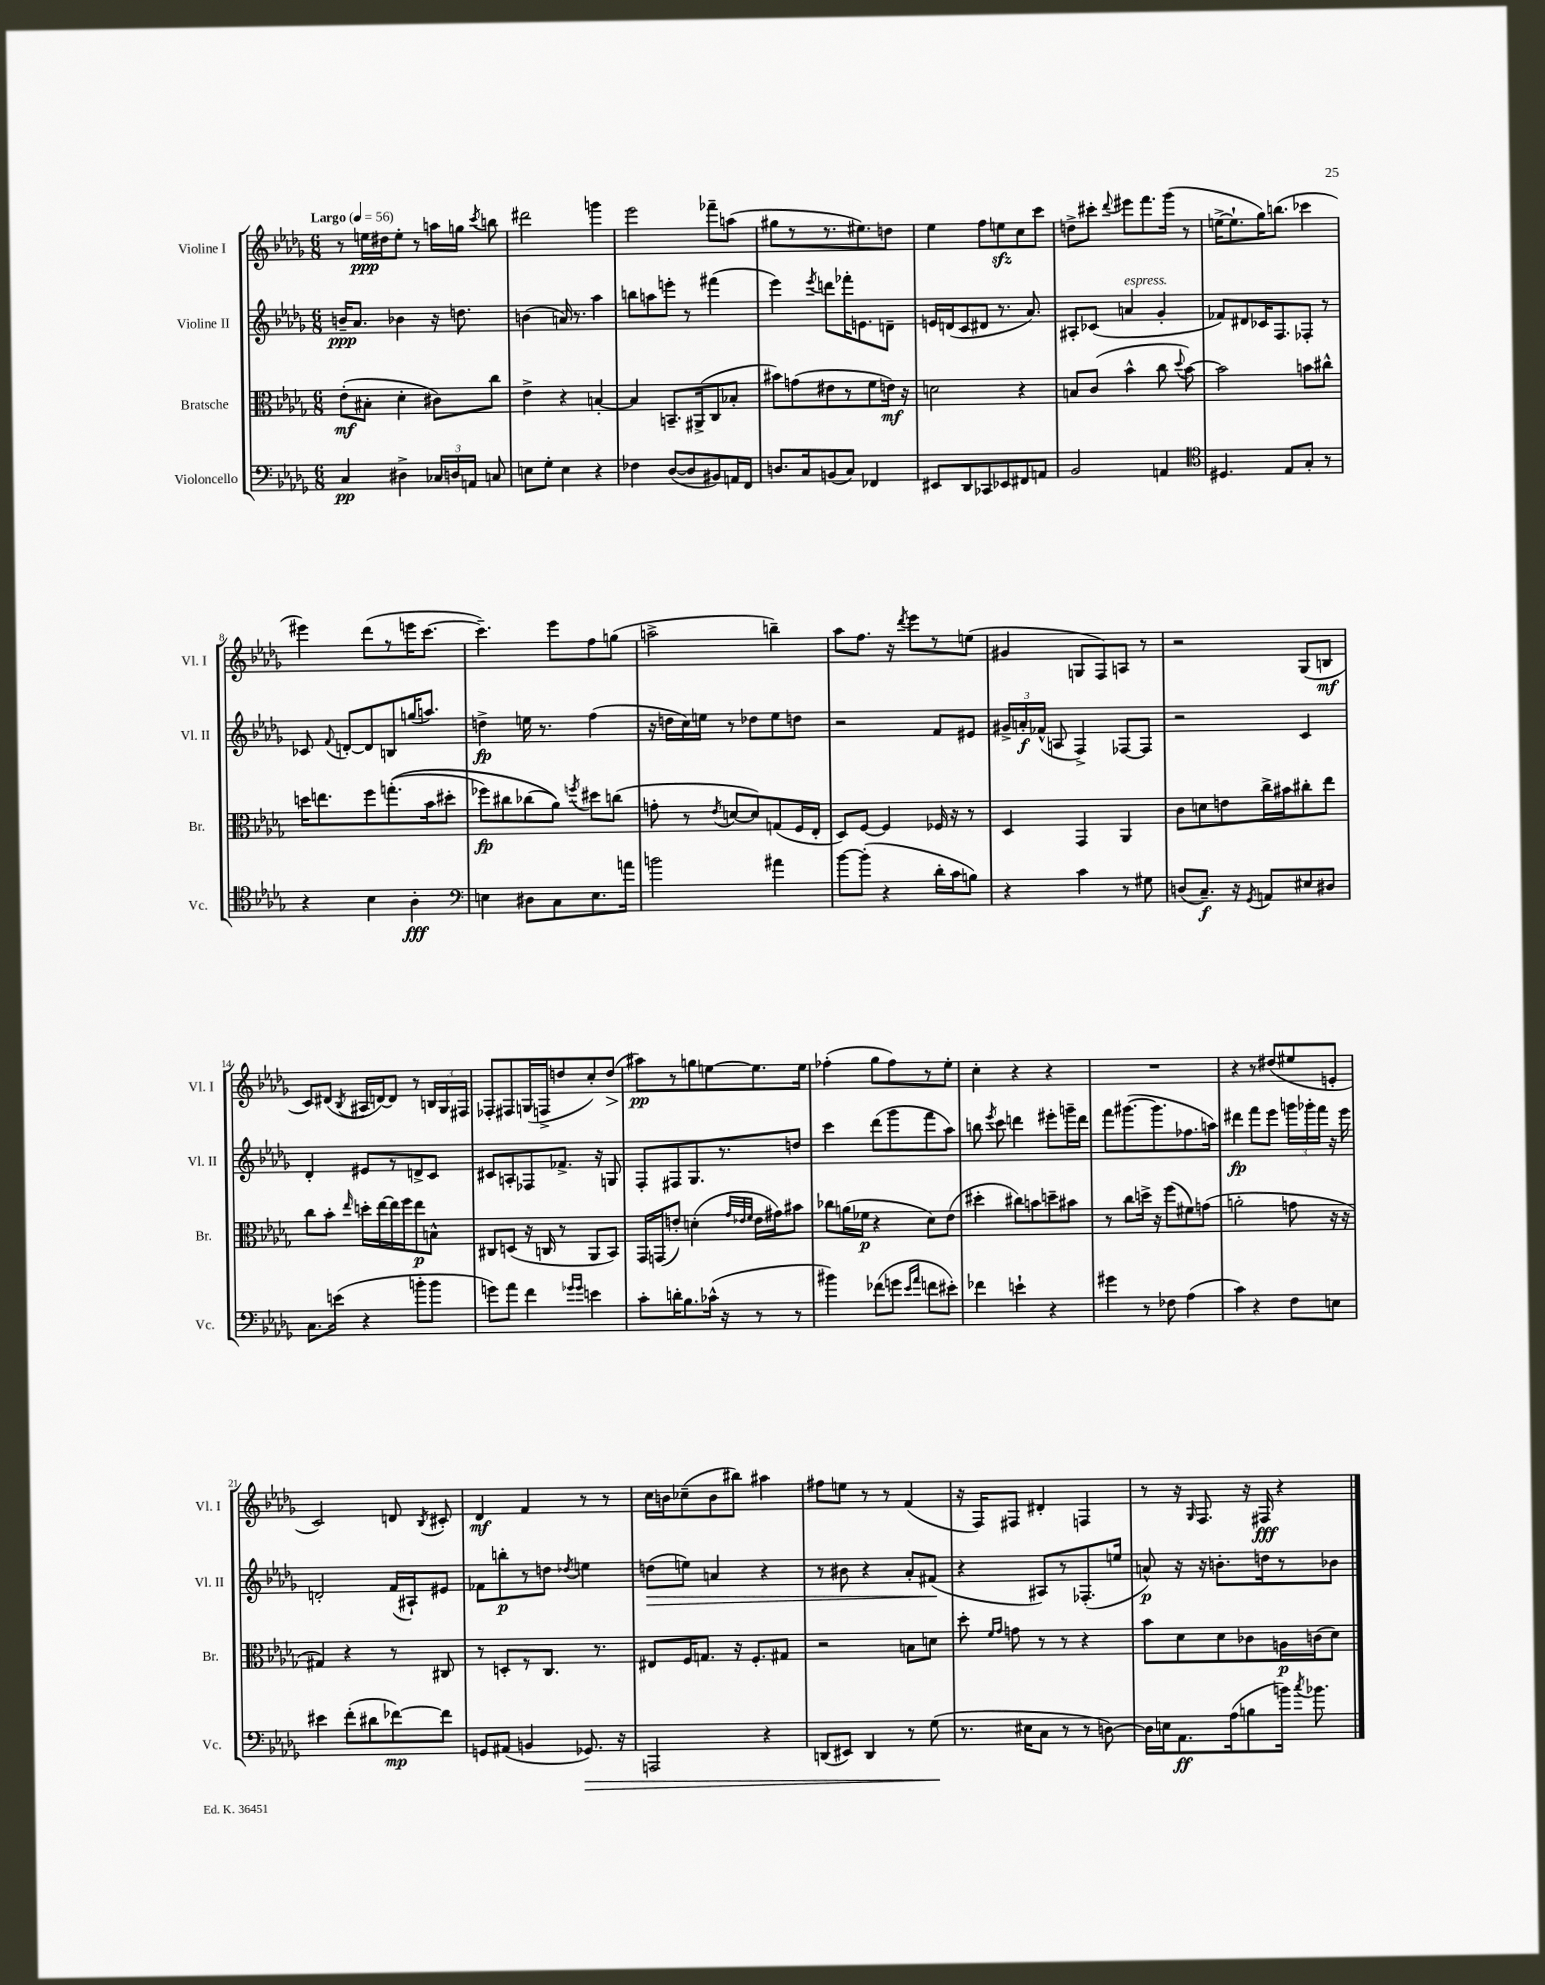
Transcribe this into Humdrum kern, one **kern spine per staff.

**kern	**dynam	**kern	**dynam	**kern	**dynam	**kern	**dynam
*part4	*part4	*part3	*part3	*part2	*part2	*part1	*part1
*staff4	*staff4	*staff3	*staff3	*staff2	*staff2	*staff1	*staff1
*I"Violoncello	*	*I"Bratsche	*	*I"Violine II	*	*I"Violine I	*
*I'Vc.	*	*I'Br.	*	*I'Vl. II	*	*I'Vl. I	*
*clefF4	*	*clefC3	*	*clefG2	*	*clefG2	*
*k[b-e-a-d-g-]	*	*k[b-e-a-d-g-]	*	*k[b-e-a-d-g-]	*	*k[b-e-a-d-g-]	*
*M6/8	*	*M6/8	*	*M6/8	*	*M6/8	*
*MM56	*	*MM56	*	*MM56	*	*MM56	*
=1	=1	=1	=1	=1	=1	=1	=1
!	!	!	!	!	!	!LO:TX:a:B:t=Largo	!
4C/	pp	(8e-'\L	mf	16bn~/KL	ppp	8r	.
.	.	.	.	8.a-/J	.	.	.
.	.	8B#X'\J	.	.	.	16een\LL	ppp
.	.	.	.	.	.	16dd#X\J	.
4D#X^\	.	4d-'\	.	4b-X\	.	8ee'\J	.
.	.	.	.	.	.	8r	.
24C-X/LL	.	8c#X\L)	.	16r	.	16aan\LL	.
24Dn/	.	.	.	.	.	.	.
.	.	.	.	8.ddn\	.	16ggn\JJ	.
24AAn/JJ	.	.	.	.	.	.	.
.	.	.	.	.	.	8qccc/	.
8Cn/	.	8cc\J	.	.	.	8bbn\	.
=2	=2	=2	=2	=2	=2	=2	=2
8En\L	.	4e-^\	.	(4bn\	.	2ddd#X\	.
8G-'\J	.	.	.	.	.	.	.
4E\	.	4r	.	16an/)	.	.	.
.	.	.	.	8.r	.	.	.
4r	.	[4Bn'/	.	4aa-\	.	4gggn\	.
=3	=3	=3	=3	=3	=3	=3	=3
4F-X\	.	4B/]	.	8bbn\L	.	2eee-\	.
.	.	.	.	8aan\	.	.	.
([8D-/L	.	8.BBn~/L	.	8eeen'\J	.	.	.
8D-/]	.	.	.	8r	.	.	.
.	.	(16AA#X^/k	.	.	.	.	.
8BB#X/)	.	8C/	.	(4fff#X\	.	8fff-X~\L	.
16AAn/L	.	8B-X'/J	.	.	.	(8aan\J	.
16FF/JJ	.	.	.	.	.	.	.
=4	=4	=4	=4	=4	=4	=4	=4
8.Dn/L	.	8b#X\L)	.	4eee-\)	.	8gg#X\L	.
.	.	(8gn\	.	.	.	8r	.
16C/k	.	.	.	.	.	.	.
.	.	.	.	8qeee-/	.	.	.
(8BBn/	.	8e#X\	.	8dddn\L	.	8.r	.
8C/J)	.	8r	.	16fff-X'\K	.	.	.
.	.	.	.	8.en\	.	8.ee#X\)	.
4FF-X/	.	8f\	.	.	.	.	.
.	.	16en\Jk)	mf	8dn~\J	.	8ddn\J	.
.	.	16r	.	.	.	.	.
=5	=5	=5	=5	=5	=5	=5	=5
8EE#X/L	.	2dn\	.	16en/LL	.	4ee-\	.
.	.	.	.	(16dn/J	.	.	.
8DD-/	.	.	.	8c/	.	.	.
8CC-X/	.	.	.	8d#X/J	.	8ff\L	.
8EE-X/	.	.	.	8.r	.	8eenzz\	.
8FF#X/	.	4r	.	.	.	8cc\	.
.	.	.	.	8.a-/)	.	.	.
8AAn/J	.	.	.	.	.	8ccc\J	.
=6	=6	=6	=6	=6	=6	=6	=6
2BB-/	.	8Bn/L	.	8A#X'/L	.	8ddn^\L	.
.	.	(8c/J	.	(8c-X/J	.	8ccc#X'\J	.
.	.	.	.	.	.	8qqddd-/	.
!	!	!	!	!LO:TX:a:i:t=espress.	!	!	!
.	.	4b-^^\	.	4an/	.	8eee#X\L	.
.	.	.	.	.	.	8.fff\	.
4AAn/	.	8cc\	.	4g-'/	.	.	.
.	.	.	.	.	.	(16ggg-\Jk	.
.	.	8qqdd-/	.	.	.	.	.
.	.	[8b-\)	.	.	.	8r	.
=7	=7	=7	=7	=7	=7	=7	=7
*clefC4	*	*	*	*	*	*	*
4.D#X/	.	2b-\]	.	8f-X/L)	.	[16een^\KL	.
.	.	.	.	.	.	8.ee`\]	.
.	.	.	.	8d#X/	.	.	.
.	.	.	.	16c-X/K	.	16gg-\K)	.
.	.	.	.	8.F/	.	(8.bbn\J	.
8E-/L	.	.	.	.	.	.	.
8G-'/J	.	8bn\L	.	8F-X'/J	.	4ccc-X\	.
8r	.	8cc#X^^\J	.	8r	.	.	.
!!LO:LB:g=z
=8	=8	=8	=8	=8	=8	=8	=8
4r	.	16ddn\KL	.	8c-X/	.	4eee#X\)	.
.	.	8.een\	.	.	.	.	.
.	.	.	.	8qqf/	.	.	.
.	.	.	.	[8dn'/L	.	.	.
4B-\	.	8ff\	.	8d/]	.	(8ddd-\L	.
.	.	((8.ggn'\	.	8Bn/	.	8r	.
4A-'\	fff	.	.	(16ggn/K	.	16eeen\K	.
.	.	16b-\k	.	8.aan/J)	.	[8.ccc\J	.
.	.	8dd#X'\J	.	.	.	.	.
=9	=9	=9	=9	=9	=9	=9	=9
*clefF4	*	*	*	*	*	*	*
4En\	.	8ff-X\L)	fp	4ddn^\	fp	4.ccc~\])	.
.	.	8cc#X\	.	.	.	.	.
8D#X\L	.	(8cc-X\	.	16een\	.	.	.
.	.	.	.	8.r	.	.	.
8C\	.	8a-\J))	.	.	.	8eee-\L	.
.	.	8qffn/	.	.	.	.	.
8.E\	.	8dd#X\L	.	(4ff\	.	8ff\	.
.	.	(8ccn\J	.	.	.	(8ggn\J	.
16an\Jk	.	.	.	.	.	.	.
=10	=10	=10	=10	=10	=10	=10	=10
2bn\	.	8gn'\	.	16r	.	2aan^\	.
.	.	.	.	16ddn\LL	.	.	.
.	.	8r	.	16cc\)	.	.	.
.	.	.	.	16een\JJ	.	.	.
.	.	8qe-/	.	.	.	.	.
.	.	[8dn/L	.	8r	.	.	.
.	.	8d/])	.	8dd-X\L	.	.	.
4a#X\	.	(8Gn/	.	8ee\	.	4bbn~\)	.
.	.	16F/L	.	8ddn\J	.	.	.
.	.	16E-'/JJ	.	.	.	.	.
=11	=11	=11	=11	=11	=11	=11	=11
[8b-\L	.	8D-/L)	.	2r	.	8aa-\L	.
(8b-'\J]	.	[8F/J	.	.	.	8.ff\J	.
4r	.	4F/]	.	.	.	.	.
.	.	.	.	.	.	16r	.
.	.	.	.	.	.	8qddd-/	.
.	.	.	.	.	.	8eee-\L	.
16d-'\LL	.	16F-X/	.	8f/L	.	8r	.
16c\J	.	16r	.	.	.	.	.
8Bn\J)	.	8r	.	8e#X/J	.	(8een\J	.
=12	=12	=12	=12	=12	=12	=12	=12
4r	.	4D-/	.	24g#X^/LL	.	4g#X/	.
.	.	.	.	24an'/	f	.	.
.	.	.	.	(24f-X^^/JJ	.	.	.
.	.	.	.	8An/	.	.	.
4c\	.	4GG-/	.	4F^/)	.	8Gn/L	.
.	.	.	.	.	.	8F/)	.
8r	.	4AA-/	.	[8F-X/L	.	8An/J	.
8G#X\	.	.	.	8F-/J]	.	8r	.
=13	=13	=13	=13	=13	=13	=13	=13
(8Dn/L	.	8c\L	.	2r	.	2r	.
8.C~/J)	f	8dn\	.	.	.	.	.
.	.	8en\	.	.	.	.	.
16r	.	.	.	.	.	.	.
8qGG-/	.	.	.	.	.	.	.
8AAn/L	.	16cc^\L	.	.	.	.	.
.	.	16b#X\J	.	.	.	.	.
8E#X/	.	8cc#X'\	.	4c/	.	(8G-/L	.
8D#X/J	.	8ee-\J	.	.	.	8Bn/J	mf
!!LO:LB:g=z
=14	=14	=14	=14	=14	=14	=14	=14
8.C\L	.	8cc\L	.	4d-'/	.	8c/L)	.
.	.	8b-'\J	.	.	.	(8d#X/J	.
(16en\Jk	.	.	.	.	.	.	.
.	.	16qqee-/	.	.	.	8qB-/	.
4r	.	16ddn'\LL	.	8e#X/L	.	16A#X/LL	.
.	.	[16ee-\	.	.	.	[16dn/J)	.
.	.	16ee-\]	.	8r	.	8d/J]	.
.	.	16ff\J	.	.	.	.	.
8bn'\L	.	8ee-\	p	8dn^/	.	8r	.
8b\J	.	8Bn^^\J	.	8c/J	.	24Bn/LL	.
.	.	.	.	.	.	24G-/	.
.	.	.	.	.	.	24F#X/JJ	.
=15	=15	=15	=15	=15	=15	=15	=15
8gn\L)	.	8C#X/L	.	8c#X/L	.	8F-X'/L	.
8a-\J	.	(8Dn/J	.	8An'/	.	8F#X/	.
4f\	.	16r	.	8F-X/	.	(16Gn/L	.
.	.	16Cn/	.	.	.	16Fn^/J	.
.	.	8r	.	8.f-X^/J	.	8ddn/	.
16qqg-X/LL	.	.	.	.	.	.	.
16qqg-/JJ	.	.	.	.	.	.	.
4en\	.	8AA-/L	.	.	.	8cc'/)	.
.	.	.	.	16r	.	.	.
!	!	!	!	!	!	!	!LO:HP:b
.	.	8BB-/J)	.	8Gn/	.	(8dd/J	>
=16	=16	=16	=16	=16	=16	=16	=16
8c'\L	.	16GG-/LL	.	8F'/L	.	8aa#X\L)	pp
.	.	(16GGn/J	.	.	.	.	.
16dn'\K	.	8en'/J)	.	8F#X/	.	8r	]
8.B-\	.	.	.	.	.	.	.
.	.	(4dn'\	.	8.G-/	.	8ggn\	.
(16c-X^^\Jk	.	.	.	.	.	[8een\	.
16r	.	.	.	8.r	.	.	.
.	.	32qqg-/LLL	.	.	.	.	.
.	.	32qqe-X/	.	.	.	.	.
.	.	32qqf/JJJ	.	.	.	.	.
8r	.	16e-\LL	.	.	.	8.ee\]	.
.	.	16g#X\J)	.	.	.	.	.
8r	.	8b#X\J	.	8ddn/J	.	.	.
.	.	.	.	.	.	16ee\Jk	.
=17	=17	=17	=17	=17	=17	=17	=17
4b#X\)	.	8cc-X\L	.	4ccc\	.	(4ff-X'\	.
.	.	(16an\L	.	.	.	.	.
.	.	16f-X\JJ	p	.	.	.	.
(8f-X\L	.	4r	.	(8ddd-\L	.	8gg-\L	.
8gn\J	.	.	.	8ggg-\	.	8ff-\)	.
16qqe-/LL	.	.	.	.	.	.	.
16qqa-/JJ	.	.	.	.	.	.	.
8fn\L	.	8d-\L)	.	8fff\	.	8r	.
8e#X'\J)	.	(8e-\J	.	8aa-\J)	.	8ee-'\J	.
=18	=18	=18	=18	=18	=18	=18	=18
4f-X\	.	4dd#X'\	.	8bbn\	.	4cc'\	.
.	.	.	.	8qeee-/	.	.	.
.	.	.	.	8ccc\	.	.	.
4en`\	.	8cc#X\L)	.	4dddn\	.	4r	.
.	.	8bn\	.	.	.	.	.
4r	.	8ddn~\	.	8eee#X'\L	.	4r	.
.	.	8b#X\J	.	16gggn~\L	.	.	.
.	.	.	.	16ddd\JJ	.	.	.
=19	=19	=19	=19	=19	=19	=19	=19
4g#X\	.	8r	.	8fff\L	.	2.r	.
.	.	8cc\L	.	([8.ggg#X\	.	.	.
8r	.	16ddn^\Jk	.	.	.	.	.
.	.	16r	.	8.ggg#\]	.	.	.
8F-X\	.	(8ff\L	.	.	.	.	.
(4A-\	.	8f#X\)	.	8.ff-X\	.	.	.
.	.	(8gn\J	.	.	.	.	.
.	.	.	.	16aan\Jk)	.	.	.
=20	=20	=20	=20	=20	=20	=20	=20
4c\)	.	2an'\	.	4ddd#X\	fp	4r	.
4r	.	.	.	8fff\L	.	8r	.
.	.	.	.	8eee-\J	.	(8dd#X/L	.
8F\L	.	8gn\	.	24gggn\LL	.	8ee#X/	.
.	.	.	.	24ggg-X'\	.	.	.
.	.	.	.	24fff\JJ	.	.	.
8En\J	.	16r	.	16r	.	8en'/J	.
.	.	16r	.	16eee-\	.	.	.
!!LO:LB:g=z
=21	=21	=21	=21	=21	=21	=21	=21
4e#X\	.	4G#X/)	.	2dn'/	.	2c/)	.
(8f'\L	.	4r	.	.	.	.	.
8d#X\	.	.	.	.	.	.	.
[8f-X\)	mp	8r	.	(16f/LL	.	8dn/	.
.	.	.	.	16A#X`/J)	.	.	.
.	.	.	.	.	.	8qB-/	.
8f-\J]	.	8C#X/	.	8e#X/J	.	8c#X'/	.
=22	=22	=22	=22	=22	=22	=22	=22
8GGn/L	.	8r	.	8f-X\L	.	4d-/	mf
(8AA#X/J	.	8Dn'/L	.	8bbn'\	p	.	.
4BBn/	.	8r	.	8r	.	4f/	.
.	.	8.C/J	.	8ddn\J	.	.	.
.	.	.	.	8qdd-X/	.	.	.
!	!LO:HP:b	!	!	!	!	!	!
8.GG-X/)	>	.	.	4een\	.	8r	.
.	.	8.r	.	.	.	.	.
.	.	.	.	.	.	8r	.
16r	.	.	.	.	.	.	.
=23	=23	=23	=23	=23	=23	=23	=23
!	!	!	!	!	!LO:HP:b	!	!
2AAAn/	.	8E#X/L	.	(8ddn\L	>	16cc\LL	.
.	.	.	.	.	.	16bn\J	.
.	.	16F/K	.	8een\J)	.	(8cc-X~\	.
.	.	8.Gn/J	.	.	.	.	.
.	.	.	.	4an/	.	8b\	.
.	.	16r	.	.	.	8bb#X\J)	.
.	.	8.F'/L	.	.	.	.	.
4r	.	.	.	4r	.	4aa#X\	.
.	.	8G#X/J	.	.	.	.	.
=24	=24	=24	=24	=24	=24	=24	=24
(8DDn/L	.	2r	.	8r	.	8ff#X\L	.
8EE#X/J)	.	.	.	8b#X\	.	8een\J	.
4DD/	.	.	.	4r	.	8r	.
.	.	.	.	.	.	8r	.
8r	.	8Bn\L	.	8a-'/L	.	(4f/	.
(8G-\	.	8dn\J	.	(8f#X/J	.	.	.
.	]	.	.	.	]	.	.
=25	=25	=25	=25	=25	=25	=25	=25
8.r	.	8dd-'\	.	4r	.	16r	.
.	.	.	.	.	.	16F/KL)	.
.	.	16qqf/LL	.	.	.	.	.
.	.	16qqg-/JJ	.	.	.	.	.
.	.	8gn\	.	.	.	8F#X/J	.
16E#X\KL	.	.	.	.	.	.	.
8C\J	.	8r	.	8A#X/L)	.	4d#X'/	.
8r	.	8r	.	8r	.	.	.
8r	.	4r	.	(8.F-X'/	.	4Fn/	.
[8Dn\)	.	.	.	.	.	.	.
.	.	.	.	16een/Jk	.	.	.
=26	=26	=26	=26	=26	=26	=26	=26
16D\LL]	.	8b-\L	.	8an^^/)	p	8r	.
16En\J	.	.	.	.	.	.	.
8.AA-\	ff	8d-\	.	16r	.	16r	.
.	.	.	.	.	.	16qqG-/	.
.	.	.	.	16r	.	8.F/	.
.	.	8d-\	.	8.bn'\L	.	.	.
(16A-\k	.	.	.	.	.	.	.
8Bn\	.	8c-X\	.	.	.	16r	.
.	.	.	.	16ddn\k	.	16F#X/	fff
16bn\Jk)	.	16An\L	p	8r	.	4r	.
8qcc/	.	.	.	.	.	.	.
8.b-X\	.	(16cn\J	.	.	.	.	.
.	.	8d-\J)	.	8b-X\J	.	.	.
==	==	==	==	==	==	==	==
*-	*-	*-	*-	*-	*-	*-	*-
